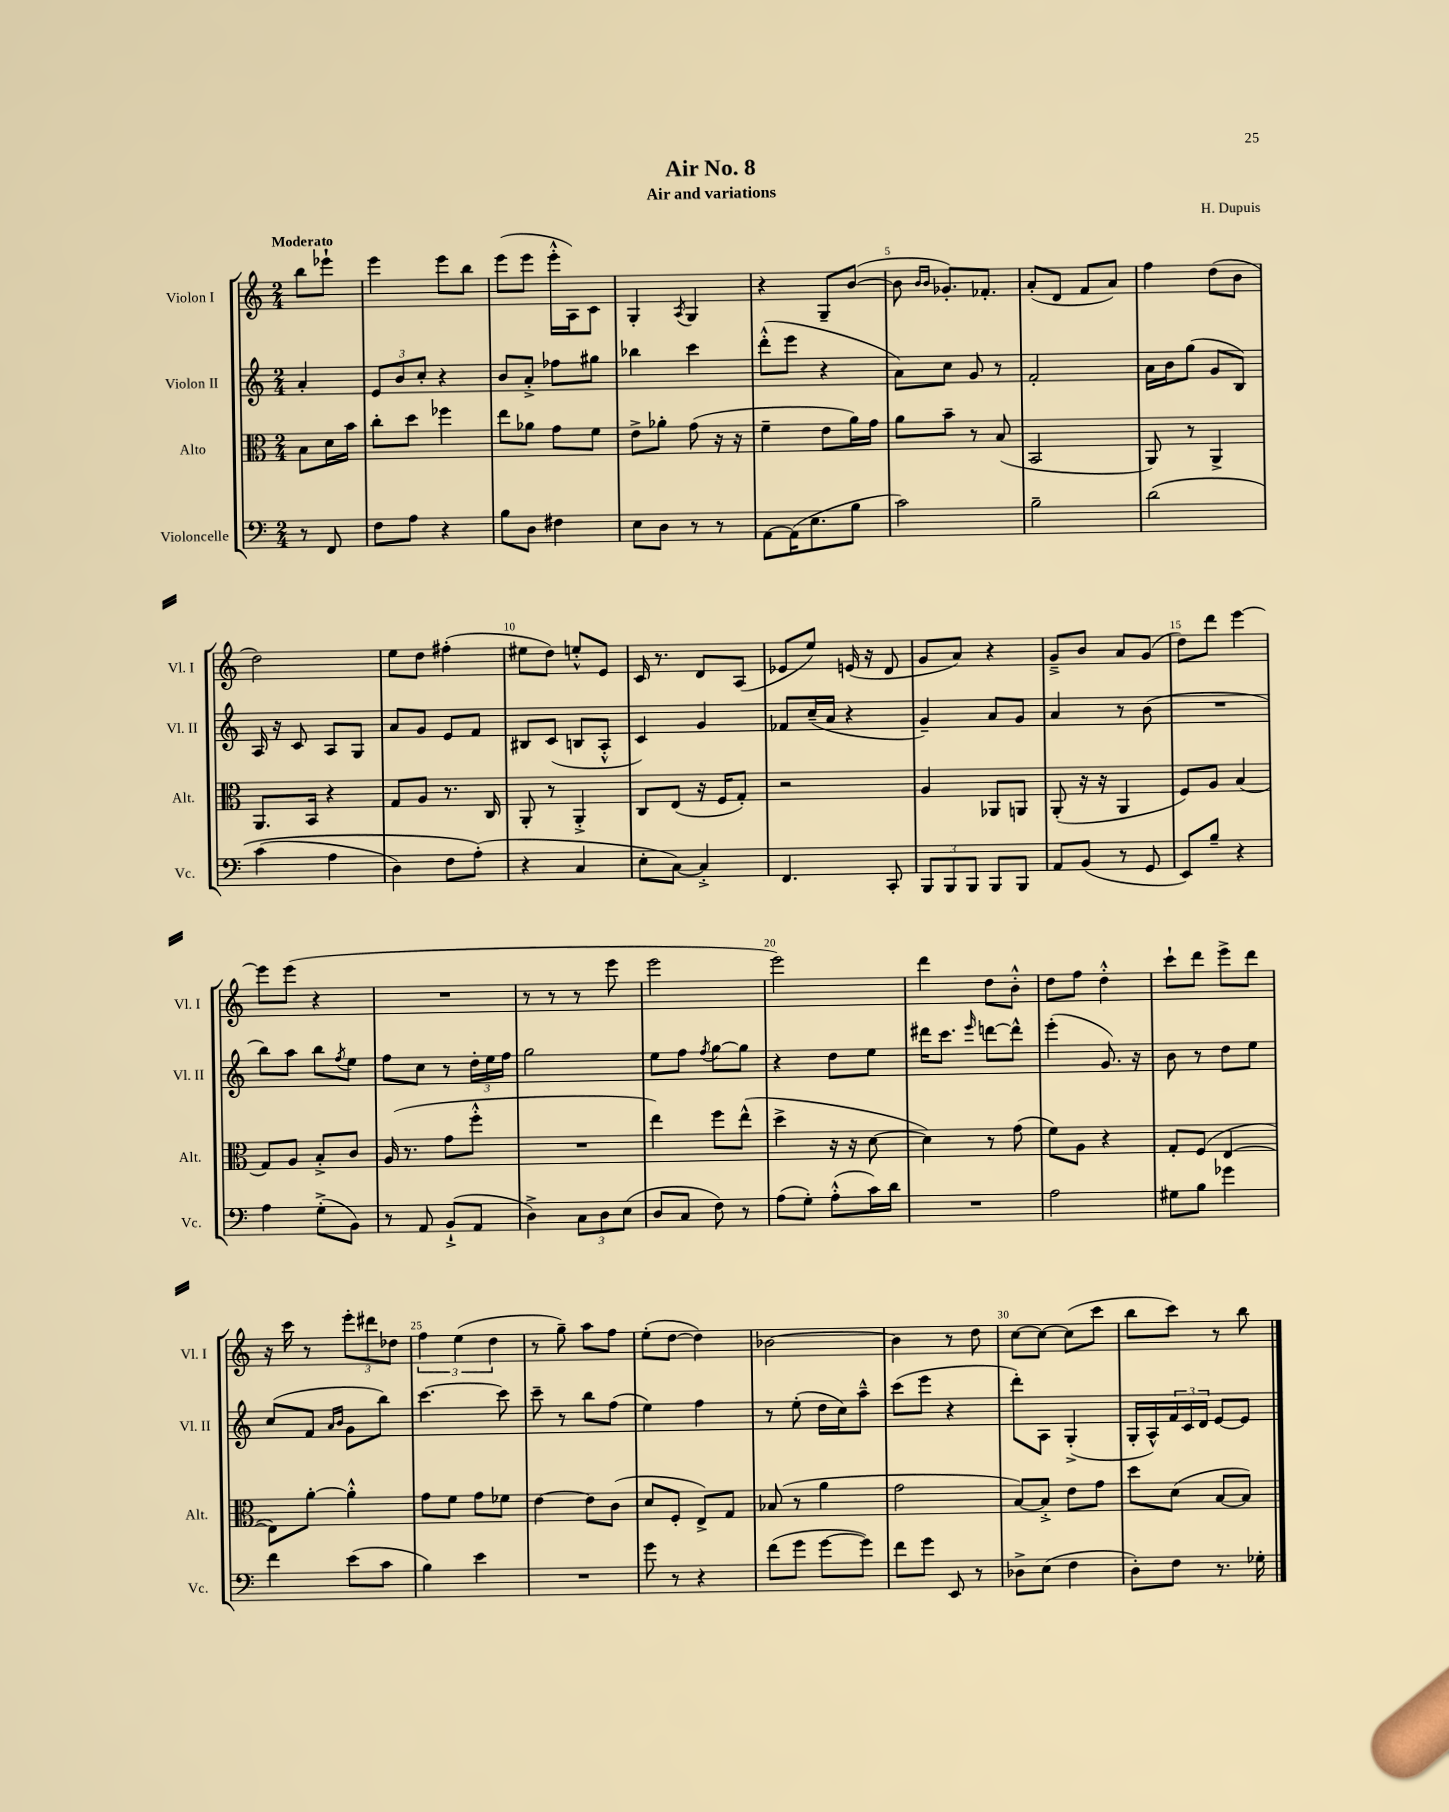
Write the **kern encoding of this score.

**kern	**kern	**kern	**kern
*part4	*part3	*part2	*part1
*staff4	*staff3	*staff2	*staff1
*I"Violoncelle	*I"Alto	*I"Violon II	*I"Violon I
*I'Vc.	*I'Alt.	*I'Vl. II	*I'Vl. I
*clefF4	*clefC3	*clefG2	*clefG2
*k[]	*k[]	*k[]	*k[]
*M2/4	*M2/4	*M2/4	*M2/4
=	=	=	=
!	!	!	!LO:TX:a:B:t=Moderato
8r	8B\L	4a'/	8bb\L
8FF/	16d\L	.	8eee-X`\J
.	16b\JJ	.	.
=1	=1	=1	=1
8F\L	8cc'\L	12e/L	4eee\
.	.	12b/	.
8A\J	8dd\J	.	.
.	.	12cc'/J	.
4r	4ff-X\	4r	8eee\L
.	.	.	8bb\J
=2	=2	=2	=2
8B\L	8ee\L	8b/L	(8eee\L
8D\J	8a-X\J	8a'^/J	8eee\J
4F#X\	8g\L	8ff-X\L	16eee'^^\LL
.	.	.	16A\J)
.	8f\J	8gg#X\J	8c\J
=3	=3	=3	=3
8E\L	8e^\L	4bb-X\	4G'/
8D\J	8a-X'\J	.	.
.	.	.	8qA/
8r	(8g\	4ccc\	4G/
8r	16r	.	.
.	16r	.	.
=4	=4	=4	=4
[8AA\L	4f~\	(8ddd'^^\L	4r
(16AA\K]	.	8eee\J	.
8.E\	.	.	.
.	8e\L	4r	8G~/L
8B\J	16a\L)	.	([8b/J
.	16g\JJ	.	.
=5	=5	=5	=5
2c\)	8a\L	8a\L)	8b\]
.	.	.	16qqb/LL
.	.	.	16qqb/JJ
.	8b~\J	8cc\J	8.g-X'/L)
.	8r	8g/	.
.	.	.	8.f-X'/J
.	(8B/	8r	.
=6	=6	=6	=6
2B~\	2BB/	2f'/	(8a'/L
.	.	.	8d/J
.	.	.	8f/L
.	.	.	8a/J)
=7	=7	=7	=7
(2d\	8AA/)	16a\LL	4ff\
.	.	16b\J	.
.	8r	(8gg\J	.
.	4AA^/	8g/L	(8dd\L
.	.	8B/J)	8b\J
!!LO:LB:g=z
=8	=8	=8	=8
(4c\	8.AA/L	16A/	2dd\)
.	.	16r	.
.	.	8c/	.
.	16BB/Jk	.	.
4A\	4r	8A/L	.
.	.	8G/J	.
=9	=9	=9	=9
4D\)	8G/L	8a/L	8ee\L
.	8A/J	8g/J	8dd\J
8F\L	8.r	8e/L	(4ff#X'\
(8A'\J)	.	8f/J	.
.	16C/	.	.
=10	=10	=10	=10
4r	8AA'/	8B#X/L	8ee#X\L
.	8r	(8c/J	8dd\J)
4C/	4AA'^/	8Bn/L	8een'^^/L
.	.	8A'^^/J	8e/J
=11	=11	=11	=11
8E'\L	8C/L	4c/)	16c/
.	.	.	8.r
[8C\J)	(8E/J	.	.
4C'^/]	16r	4g/	8d/L
.	16F/KL	.	.
.	8G'/J)	.	(8A/J
=12	=12	=12	=12
4.FF/	2r	8f-X/L	8e-X/L
.	.	(16cc~/L	8ee/J)
.	.	16a/JJ	.
.	.	4r	(16en/
.	.	.	16r
8CC'/	.	.	8d/
=13	=13	=13	=13
12BBB/L	4A/	4g~/)	8g/L
12BBB/	.	.	.
.	.	.	8a/J)
12BBB/J	.	.	.
8BBB/L	8AA-X/L	8a/L	4r
8BBB/J	8AAn/J	8g/J	.
=14	=14	=14	=14
8AA/L	(8AA'/	4a/	8g~^/L
(8BB/J	16r	.	8b/J
.	16r	.	.
8r	4AA/	8r	8a/L
8GG/	.	(8b\	(8g/J
=15	=15	=15	=15
8EE/L)	8F/L)	2r	8dd\L)
8B~/J	8A/J	.	8ddd\J
4r	(4B/	.	[4eee\
!!LO:LB:g=z
=16	=16	=16	=16
4A\	8G/L)	8bb\L)	8eee\L]
.	8A/J	8aa\J	(8eee\J
(8G'^\L	8B'^/L	8bb\L	4r
.	.	8qff/	.
8BB\J)	8c/J	8ee\J	.
=17	=17	=17	=17
8r	(16A/	8ff\L	2r
.	8.r	.	.
8AA/	.	8cc\J	.
(8BB`^/L	8g\L	8r	.
8AA/J	8ff'^^\J	24dd'\LL	.
.	.	24ee\	.
.	.	24ff\JJ	.
=18	=18	=18	=18
4D^\)	2r	2gg\	8r
.	.	.	8r
12C\L	.	.	8r
12D\	.	.	.
.	.	.	8eee\
(12E\J	.	.	.
=19	=19	=19	=19
8D/L	4ee\)	8ee\L	2eee\
8C/J	.	8ff\J	.
.	.	8qff/	.
8F\)	8ff\L	[8gg\L	.
8r	(8ee^^\J	8gg\J]	.
=20	=20	=20	=20
(8A\L	4dd^\	4r	2eee\)
8G'\J)	.	.	.
(8A'^^\L	16r	8dd\L	.
.	16r	.	.
16c\L)	[8d\	8ee\J	.
16d\JJ	.	.	.
=21	=21	=21	=21
2r	4d\])	16ddd#X\KL	4ddd\
.	.	8.ccc\J	.
.	.	16qqeee/	.
.	8r	[8dddn\L	8dd\L
.	(8g\	8ddd^^\J]	8b'^^\J
=22	=22	=22	=22
2A\	8f\L)	(4eee'\	8dd\L
.	8A\J	.	8ff\J
.	4r	8.g/)	4dd'^^\
.	.	16r	.
=23	=23	=23	=23
8G#X\L	8G'/L	8b\	8ccc`\L
8B\J	(8F/J	8r	8ddd\J
4g-X\	[4E/	8dd\L	8eee^\L
.	.	8ee\J	8ddd\J
!!LO:LB:g=z
=24	=24	=24	=24
4f\	8E\L])	(8cc/L	16r
.	.	.	16ccc\
.	[8a'\J	8f/J	8r
.	.	16qqa/LL	.
.	.	16qqb/JJ	.
(8e\L	4a'^^\]	8g\L	12eee'\L
.	.	.	12ddd#X\
8c\J	.	8bb\J)	.
.	.	.	12dd-X\J
=25	=25	=25	=25
4B\)	8g\L	[4.ccc\	6ff\
.	8f\J	.	.
.	.	.	(6ee\
4e\	8g\L	.	.
.	.	.	6dd\
.	8f-X\J	8ccc\]	.
=26	=26	=26	=26
2r	[4e\	8ccc~\	8r
.	.	8r	8gg~\)
.	8e\L]	8bb\L	8aa\L
.	(8c\J	(8ff\J	8ff\J
=27	=27	=27	=27
8g\	8d/L	4ee\)	(8ee'\L
8r	8F'/J	.	[8dd\J
4r	8E^/L)	4ff\	4dd\])
.	8G/J	.	.
=28	=28	=28	=28
(8f\L	(8B-X/	8r	[2b-X\
8g\J	8r	(8ee'\	.
[8g\L	4a\	16dd\LL	.
.	.	16cc\J)	.
8g\J])	.	8aa~^^\J	.
=29	=29	=29	=29
8f\L	2g\	(8ccc\L	4b-\]
8g\J	.	8eee\J	.
8EE/	.	4r	8r
8r	.	.	8dd\
=30	=30	=30	=30
8D-X^\L	[8B/L)	8ddd'\L)	[8cc\L
(8E\J	8B'^/J]	8A\J	8cc\J_
4F\	8e\L	(4G'^/	(8cc\L]
.	8g\J	.	8ccc\J
=31	=31	=31	=31
8D'\L)	8dd\L	16G'/LL	8bb\L
.	.	16A^^/)	.
8F\J	(8d\J	24f/	8ccc\J)
.	.	24c/	.
.	.	24d/JJ	.
8.r	[8B/L	[8e/L	8r
.	8B/J])	8e/J]	8bb\
16G-X'\	.	.	.
==	==	==	==
*-	*-	*-	*-
